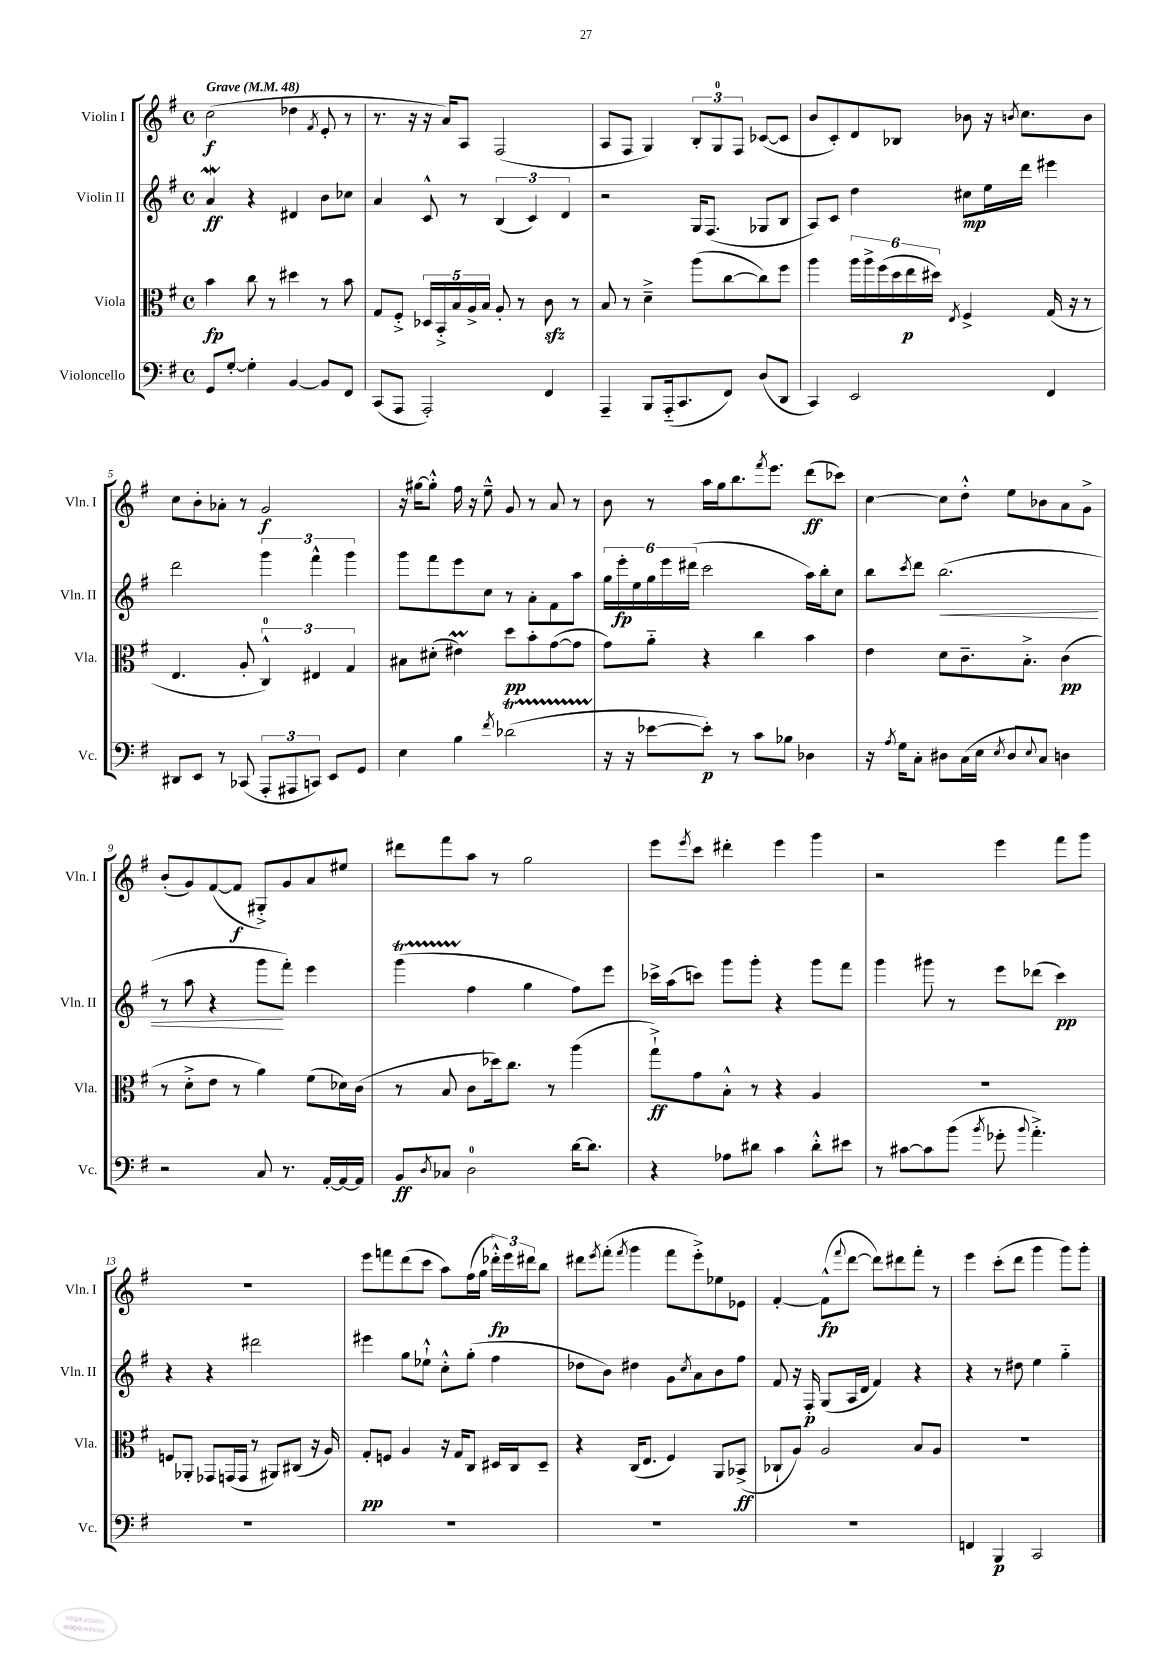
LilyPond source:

<<
\new StaffGroup <<
\new Staff = "s0" \with { instrumentName = "Violin I" shortInstrumentName = "Vln. I" } {
    \clef treble \key g \major \defaultTimeSignature \time 4/4 \tempo "Grave" 4 = 48
    c''2\f( des''4 \acciaccatura { fis'8 } e'8-. r8 |
    r8. r16 r16 a'16) a8 fis2( |
    a8 fis8 g4) \tuplet 3/2 { b8-. g8-0 fis8 } ces'8~( ces'8 |
    b'8 c'8-.) d'8 bes8 bes'8 r16 \acciaccatura { b'8 } c''8. b'8 |
    c''8 b'8-. aes'8-. r8 g'2\f |
    r16 gis''16~ gis''8-.-^ fis''16 r16 e''8---^ g'8 r8 a'8 r8 |
    b'8 r8 a''16 g''16 b''8. \acciaccatura { fis'''8 } e'''8. d'''8\ff( ces'''8) |
    c''4~ c''8 d''8-.-^ e''8 bes'8 a'8 g'8-> |
    b'8-.( g'8) fis'8~( fis'8\f gis8-.->) g'8 a'8 eis''8 |
    dis'''8 fis'''8 a''8 r8 g''2 |
    e'''8 \acciaccatura { e'''8 } c'''8 dis'''4-. e'''4 g'''4 |
    r2 e'''4 fis'''8 g'''8 |
    R1 |
    e'''8 f'''8 d'''8( c'''8 a''8) fis''16( g''16 \tuplet 3/2 { des'''16-.-^\fp) e'''16 dis'''16 } b''8 |
    dis'''8 \acciaccatura { e'''8 } fis'''8-.( \acciaccatura { fis'''8 } g'''4 fis'''8 e'''8-.->) ees''8 ees'8 |
    fis'4~-. fis'8-^\fp( \appoggiatura { fis'''8 } d'''8~ d'''8) dis'''8 fis'''8-. r8 |
    e'''4 c'''8-.( d'''8 g'''4 g'''8) g'''8-. \bar "|." |
}
\new Staff = "s1" \with { instrumentName = "Violin II" shortInstrumentName = "Vln. II" } {
    \clef treble \key g \major \defaultTimeSignature \time 4/4
    a'4\mordent\ff r4 dis'4 b'8 ces''8 |
    a'4 c'8-^ r8 \tuplet 3/2 { b4( c'4) d'4 } |
    r2 g16 fis8.( ges8 b8 |
    a8) c'8 d''4 cis''8\mp e''16 d'''16 eis'''4 |
    d'''2 \tuplet 3/2 { g'''4 fis'''4-^ g'''4 } |
    g'''8 fis'''8 e'''8 c''8 r8 a'8-. fis'8 a''8 |
    \tuplet 6/4 { g''16 e'''16-.\fp e''16 g''16 e'''16 dis'''16( } c'''2 a''16) b''16-. c''8 |
    b''8 \acciaccatura { c'''8 } d'''8 b''2.\<( |
    r8 a''8 r4 g'''8\! fis'''8-.) e'''4 |
    g'''4\startTrillSpan( fis''4\stopTrillSpan g''4 fis''8) e'''8 |
    ces'''16-> a''16( c'''8) g'''8 g'''8-. r4 g'''8 fis'''8 |
    g'''4 gis'''8 r8 e'''8 des'''8( c'''4\pp) |
    r4 r4 dis'''2 |
    eis'''4 g''8 ees''8-!-^ c''8-.-^ g''8-.( fis''4 |
    des''8 b'8) dis''4 g'8 \acciaccatura { c''8 } a'8 b'8 fis''8 |
    fis'8 r16 fis16-.\p g8( a16 d'16 fis'4) r4 |
    r4 r8 dis''8 e''4 g''4-_ \bar "|." |
}
\new Staff = "s2" \with { instrumentName = "Viola" shortInstrumentName = "Vla." } {
    \clef alto \key g \major \defaultTimeSignature \time 4/4
    b'4\fp c''8 r8 dis''4 r8 b'8 |
    g8 fis8-.-> \tuplet 5/4 { des16 b,16-.-> b16 a16-> b16 } a8-. r8 c'8\sfz r8 |
    b8 r8 d'4---> a''8( c''8~ c''8) fis''8 |
    a''4 \tuplet 6/4 { a''16 a''16-> fis''16( d''16 e''16\p dis''16) } \acciaccatura { e8 } fis4-> g16( r16 r8 |
    e4. a8-. \tuplet 3/2 { c4-0-^) eis4 g4 } |
    bis8 dis'8-.( eis'4\prall) d''8\pp b'8-. g'8~( g'8 |
    g'8) a'8-_ r4 c''4 b'4 |
    e'4 d'8 c'8.-- b8.-.-> c'4\pp( |
    r8 d'8-.-> e'8 r8 a'4) fis'8( des'16) c'16( |
    r8 b8 c'8 des''16) c''8. r8 a''4( |
    g''8-!->\ff) g'8 b8-.-^ r8 r4 a4 |
    R1 |
    f8 aes,8-. ges,8 g,16( g,16 r8 ais,8) cis8( r16 a16) |
    g8-.\pp f8 a4 r16 g16 c8 dis16 c16 dis8-- |
    r4 c16( e8. fis4) a,8 bes,8->\ff( |
    ces8-! a8) a2 b8 a8 |
    R1 \bar "|." |
}
\new Staff = "s3" \with { instrumentName = "Violoncello" shortInstrumentName = "Vc." } {
    \clef bass \key g \major \defaultTimeSignature \time 4/4
    g,8 g8~-. g4-. b,4~ b,8 fis,8 |
    c,8( a,,8 a,,2-.) fis,4 |
    a,,4-- b,,8 a,,16-_( c,8. fis,8) d8( d,8 |
    c,4) e,2 fis,4 |
    dis,8 e,8 r8 ces,8( \tuplet 3/2 { a,,8-. ais,,8 c,8) } e,8 g,8 |
    e4 b4 \acciaccatura { fis'8 } des'2\startTrillSpan( |
    r16\stopTrillSpan r16 ees'8~ ees'8-.\p) r8 c'8 bes8 des4 |
    r16 \acciaccatura { a8 } g16 c8-. dis8 c16( e16 \acciaccatura { e8 } dis8 \appoggiatura { e8 } c8) d4 |
    r2 c8 r8. a,16~-. a,16~ a,16 |
    b,8\ff \acciaccatura { d8 } ces8 d2-0 d'16~ d'8. |
    r4 aes8 dis'8 c'4 dis'8-.-^ eis'8 |
    r8 cis'8~ cis'8 b'8( \acciaccatura { b'8 } ges'8-. \appoggiatura { b'8 } a'4.-.->) |
    R1 |
    R1 |
    R1 |
    R1 |
    f,4 b,,4\p c,2 \bar "|." |
}
>>
>>
